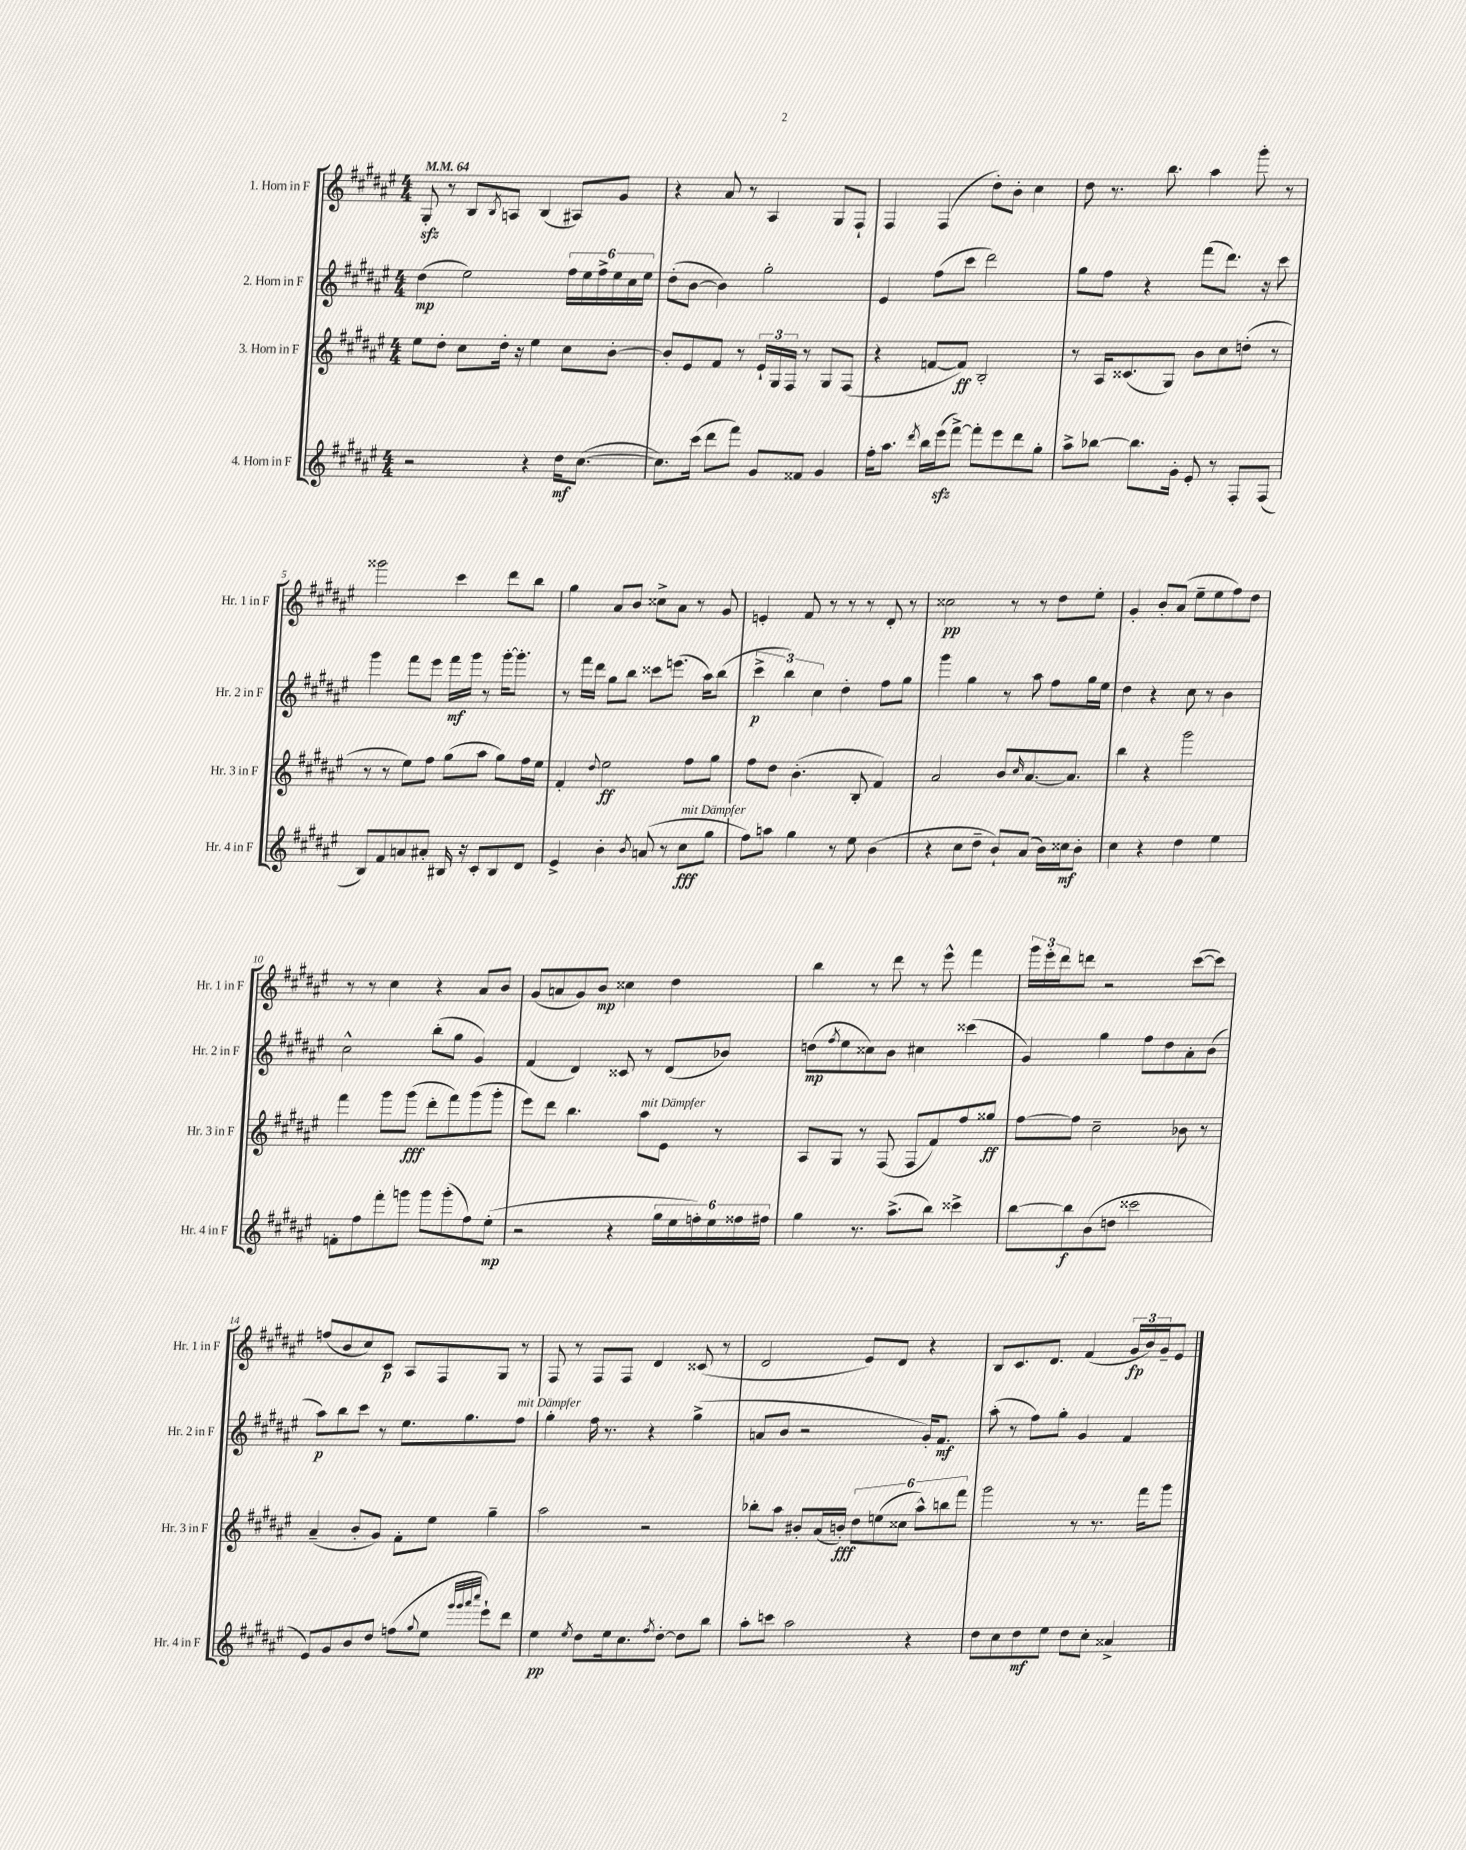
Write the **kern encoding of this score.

**kern	**dynam	**kern	**dynam	**kern	**dynam	**kern	**dynam
*part4	*part4	*part3	*part3	*part2	*part2	*part1	*part1
*staff4	*staff4	*staff3	*staff3	*staff2	*staff2	*staff1	*staff1
*I"4. Horn in F	*	*I"3. Horn in F	*	*I"2. Horn in F	*	*I"1. Horn in F	*
*I'Hr. 4 in F	*	*I'Hr. 3 in F	*	*I'Hr. 2 in F	*	*I'Hr. 1 in F	*
*clefG2	*	*clefG2	*	*clefG2	*	*clefG2	*
*k[f#c#g#d#a#e#]	*	*k[f#c#g#d#a#e#]	*	*k[f#c#g#d#a#e#]	*	*k[f#c#g#d#a#e#]	*
*M4/4	*	*M4/4	*	*M4/4	*	*M4/4	*
*MM64	*	*MM64	*	*MM64	*	*MM64	*
=1	=1	=1	=1	=1	=1	=1	=1
2r	.	8ee#\L	.	(4dd#\	mp	8G#zz'/	.
.	.	8dd#'\J	.	.	.	8r	.
.	.	8cc#\L	.	2ee#\)	.	8B/L	.
.	.	.	.	.	.	8qB/	.
.	.	16dd#'\Jk	.	.	.	8An/J	.
.	.	16r	.	.	.	.	.
4r	.	4ee#\	.	.	.	(4B/	.
16dd#\KL	mf	8cc#\L	.	24ff#\LL	.	8A#X/L)	.
.	.	.	.	24ee#\	.	.	.
([8.cc#\J	.	.	.	.	.	.	.
.	.	.	.	24ff#^\	.	.	.
.	.	[8b'\J	.	24ee#\	.	8g#/J	.
.	.	.	.	24cc#\	.	.	.
.	.	.	.	24ee#\JJ	.	.	.
=2	=2	=2	=2	=2	=2	=2	=2
8.cc#\L])	.	8b'/L]	.	(8dd#'\L	.	4r	.
.	.	8e#/	.	[8b\J	.	.	.
(16ccc#\Jk	.	.	.	.	.	.	.
8ddd#\L	.	8f#/J	.	4b\])	.	8a#/	.
8fff#\J)	.	8r	.	.	.	8r	.
8g#/L	.	24e#`/LL	.	2gg#'\	.	4A#/	.
.	.	24G#/	.	.	.	.	.
.	.	24F#/JJ	.	.	.	.	.
8f##X/J	.	8r	.	.	.	.	.
4g#/	.	8G#/L	.	.	.	8G#/L	.
.	.	(8F#/J	.	.	.	8F#`/J	.
=3	=3	=3	=3	=3	=3	=3	=3
16ff#'\KL	.	4r	.	4e#/	.	4F#/	.
8.aa#\J	.	.	.	.	.	.	.
8qddd#/	.	.	.	.	.	.	.
16bb\LL	.	[8fn/L	.	(8ff#\L	.	(4F#/	.
(16eee#zz\J	.	.	.	.	.	.	.
[8fff#^\J)	.	8f/J])	ff	8ccc#\J	.	.	.
8fff#'\L]	.	2B'/	.	2ddd#\)	.	8dd#'\L)	.
8eee#\	.	.	.	.	.	8b'\J	.
8ddd#\	.	.	.	.	.	4cc#\	.
8gg#'\J	.	.	.	.	.	.	.
=4	=4	=4	=4	=4	=4	=4	=4
8aa#^\L	.	8r	.	8gg#\L	.	8dd#\	.
[8bb-X\J	.	16A#/KL	.	8ff#\J	.	8.r	.
.	.	(8.c##X/	.	.	.	.	.
8.bb-\L]	.	.	.	4r	.	.	.
.	.	.	.	.	.	8.bb\	.
.	.	8G#/J)	.	.	.	.	.
16g#'\Jk	.	.	.	.	.	.	.
8e#'/	.	8b\L	.	(8fff#\L	.	4aa#\	.
8r	.	8cc#\	.	8.ddd#\J)	.	.	.
8F#'/L	.	(8ddn'\J	.	.	.	8ggg#'\	.
.	.	.	.	16r	.	.	.
(8F#/J	.	8r	.	8ccc#\	.	8r	.
!!LO:LB:g=z
=5	=5	=5	=5	=5	=5	=5	=5
8B/L)	.	8r	.	4ggg#\	.	2ggg##X\	.
8f#/	.	8r	.	.	.	.	.
8an/	.	8ee#\L)	.	8fff#\L	.	.	.
8a#X'/J	.	8ff#\J	.	8eee#\J	.	.	.
16B#X/	.	(8gg#\L	.	16fff#\LL	mf	4ccc#\	.
16r	.	.	.	16ggg#\JJ	.	.	.
8c#'/L	.	8aa#\J	.	8r	.	.	.
8B#/	.	8gg#\L)	.	[16ggg#'\KL	.	8ddd#\L	.
.	.	.	.	8.ggg#'\J]	.	.	.
8d#/J	.	16ff#\L	.	.	.	8bb\J	.
.	.	16ee#\JJ	.	.	.	.	.
=6	=6	=6	=6	=6	=6	=6	=6
4e#^/	.	4f#'/	.	8r	.	4gg#\	.
.	.	.	.	16fff#\LL	.	.	.
.	.	.	.	16ddd#\JJ	.	.	.
.	.	8qqdd#/	.	.	.	.	.
4b'\	.	2ee#\	ff	8gg#\L	.	8a#/L	.
.	.	.	.	8bb\J	.	8b/J	.
8qb/	.	.	.	.	.	.	.
(8an/	.	.	.	8ccc##X\L	.	8cc##X^\L	.
8r	.	.	.	(8.eeen\J	.	8a#\J	.
!LO:TX:a:i:t=mit Dämpfer	!	!	!	!	!	!	!
8cc#\L	fff	8ff#\L	.	.	.	8r	.
.	.	.	.	16aa#\KL)	.	.	.
8gg#\J	.	8gg#\J	.	(8bb\J	.	8g#/	.
=7	=7	=7	=7	=7	=7	=7	=7
8ff#\L)	.	8ff#\L	.	6ccc#^\	p	4en'/	.
8aan\J	.	8dd#\J	.	.	.	.	.
.	.	.	.	6bb\)	.	.	.
4gg#\	.	(4.b'\	.	.	.	8f#/	.
.	.	.	.	6cc#\	.	.	.
.	.	.	.	.	.	8r	.
8r	.	.	.	4dd#'\	.	8r	.
8ee#\	.	8B'/	.	.	.	8r	.
(4b\	.	4f#/)	.	8ff#\L	.	8d#'/	.
.	.	.	.	8gg#\J	.	8r	.
=8	=8	=8	=8	=8	=8	=8	=8
4r	.	2a#/	.	4ggg#\	.	2cc##X\	pp
8cc#\L	.	.	.	4gg#\	.	.	.
8dd#~\J	.	.	.	.	.	.	.
8b`/L)	.	8b/L	.	8r	.	8r	.
.	.	16qqcc#/	.	.	.	.	.
(8a#/J	.	[8.a#/	.	8aa#\	.	8r	.
16b\LL)	.	.	.	8ff#\L	.	8dd#\L	.
16cc##X\J	mf	8.a#/J]	.	.	.	.	.
8b'\J	.	.	.	16gg#\L	.	8ee#'\J	.
.	.	.	.	16ee#\JJ	.	.	.
=9	=9	=9	=9	=9	=9	=9	=9
4cc#\	.	4bb\	.	4dd#\	.	4g#'/	.
4r	.	4r	.	4r	.	8b'/L	.
.	.	.	.	.	.	(8a#/J	.
4dd#\	.	2ggg#\	.	8cc#\	.	8ee#~\L	.
.	.	.	.	8r	.	8ee#\	.
4ee#\	.	.	.	4b\	.	8ff#\)	.
.	.	.	.	.	.	8dd#\J	.
!!LO:LB:g=z
=10	=10	=10	=10	=10	=10	=10	=10
8fn'\L	.	4fff#\	.	2cc#^^\	.	8r	.
8ff#\	.	.	.	.	.	8r	.
8fff#'\	.	8ggg#\L	.	.	.	4cc#\	.
8gggn\J	.	(8ggg#\J	fff	.	.	.	.
8ggg\L	.	8ddd#'\L	.	(8bb'\L	.	4r	.
(8ggg'\	.	8fff#\)	.	8gg#\J	.	.	.
8ff#\)	.	(8ggg#\	.	4g#/)	.	8a#/L	.
(8ee#'\J	mp	8ggg#'\J	.	.	.	8b/J	.
=11	=11	=11	=11	=11	=11	=11	=11
2r	.	8eee#\L)	.	(4f#/	.	(8g#/L	.
.	.	8ddd#\J	.	.	.	8an/	.
.	.	4.bb\	.	4d#/)	.	8g#/)	.
.	.	.	.	.	.	8b/J	mp
4r	.	.	.	8c##X/	.	4cc##X\	.
!	!	!LO:TX:a:i:t=mit Dämpfer	!	!	!	!	!
.	.	8aa#\L	.	8r	.	.	.
24gg#\LL	.	8e#\J	.	(8d#/L	.	4dd#\	.
24ee#\	.	.	.	.	.	.	.
24ffn'\)	.	.	.	.	.	.	.
24ee#\	.	8r	.	8b-X/J)	.	.	.
24ff##X\	.	.	.	.	.	.	.
24ff#X\JJ	.	.	.	.	.	.	.
=12	=12	=12	=12	=12	=12	=12	=12
4gg#\	.	8A#/L	.	(8ddn\L	mp	4bb\	.
.	.	.	.	8qff#/	.	.	.
.	.	8G#/J	.	8ee#\	.	.	.
8.r	.	8r	.	8cc##X\)	.	8r	.
.	.	(8F#/	.	8b\J	.	8ddd#\	.
(8.aa#^\L	.	.	.	.	.	.	.
.	.	8F#/L	.	4cc#X\	.	8r	.
8bb\J)	.	8f#/)	.	.	.	8eee#^^\	.
4ccc##X^\	.	8ff#/	.	(4ccc##X\	.	4fff#\	.
.	.	8gg##X/J	ff	.	.	.	.
=13	=13	=13	=13	=13	=13	=13	=13
[8bb\L	.	[8ff#\L	.	4g#/)	.	24ggg#\LL	.
.	.	.	.	.	.	24eee#'\	.
.	.	.	.	.	.	24ddd#\J	.
8bb\]	f	8ff#\J]	.	.	.	8dddn\J	.
(8b\	.	2cc#~\	.	4gg#\	.	2r	.
8ddn\J	.	.	.	.	.	.	.
2ccc##X\	.	.	.	8ff#\L	.	.	.
.	.	.	.	8dd#\	.	.	.
.	.	8b-X\	.	8a#'\	.	([8ccc#\L	.
.	.	8r	.	(8b\J	.	8ccc#\J])	.
!!LO:LB:g=z
=14	=14	=14	=14	=14	=14	=14	=14
8e#/L)	.	(4a#~/	.	8aa#\L)	p	(8ffn/L	.
8g#/	.	.	.	8bb\	.	8b/	.
8b/	.	8b'/L	.	8ccc#\J	.	8cc#/)	.
8dd#/J	.	8g#/J)	.	8r	.	8c#/J	p
(8ffn\L	.	8f#'\L	.	8.ee#\L	.	8A#/L	.
8qqgg#/	.	.	.	.	.	.	.
8ee#\J	.	8ee#\J	.	.	.	8F#/	.
.	.	.	.	8.gg#\	.	.	.
32qqggg#/LLL	.	.	.	.	.	.	.
32qqggg#/	.	.	.	.	.	.	.
32qqaaa#/	.	.	.	.	.	.	.
32qqcccc#/JJJ	.	.	.	.	.	.	.
8eee#`\L)	.	4gg#~\	.	.	.	8G#/J	.
!	!	!	!	!LO:TX:a:i:t=mit Dämpfer	!	!	!
8ddd#\J	.	.	.	8ff#\J	.	8r	.
=15	=15	=15	=15	=15	=15	=15	=15
4ee#\	pp	2aa#\	.	4gg#'\	.	8F#/	.
.	.	.	.	.	.	8r	.
8qee#/	.	.	.	.	.	.	.
8dd#\L	.	.	.	16ff#\	.	8F#/L	.
.	.	.	.	8.r	.	.	.
16ee#\k	.	.	.	.	.	8F#/J	.
8.cc#\	.	.	.	.	.	.	.
.	.	2r	.	4r	.	4d#/	.
8qff#/	.	.	.	.	.	.	.
[8dd#'\J	.	.	.	.	.	.	.
8dd#\L]	.	.	.	(4gg#^\	.	(8c##X/	.
8bb\J	.	.	.	.	.	8r	.
=16	=16	=16	=16	=16	=16	=16	=16
8aa#'\L	.	8bb-X'\L	.	8an/L	.	2d#/	.
8cccn\J	.	8aa#\J	.	8b/J	.	.	.
2aa#\	.	8b#X'/L	.	2r	.	.	.
.	.	(16a#/L	.	.	.	.	.
.	.	16bn'/JJ)	fff	.	.	.	.
.	.	12dd#\L	.	.	.	8e#/L)	.
.	.	(12een\	.	.	.	.	.
.	.	.	.	.	.	8d#/J	.
.	.	12cc##X\J	.	.	.	.	.
4r	.	12aa#^^\L)	.	16g#'/KL)	.	4r	.
.	.	.	.	8.f#/J	mf	.	.
.	.	12bbn\	.	.	.	.	.
.	.	12fff#\J	.	.	.	.	.
=17	=17	=17	=17	=17	=17	=17	=17
8dd#\L	.	2ggg#\	.	(8aa#'\	.	8B/L	.
8cc#\	.	.	.	8r	.	8.c#/	.
8dd#\	mf	.	.	8ff#\L)	.	.	.
.	.	.	.	.	.	8.d#/J	.
8ee#\J	.	.	.	8gg#'\J	.	.	.
8dd#\L	.	8r	.	4g#/	.	(4f#/	.
8cc#'\J	.	8.r	.	.	.	.	.
4a##X^/	.	.	.	4f#/	.	24g#/LL	fp
.	.	.	.	.	.	24b/)	.
.	.	16fff#\KL	.	.	.	.	.
.	.	.	.	.	.	24g#~/J	.
.	.	8ggg#\J	.	.	.	8e#/J	.
==	==	==	==	==	==	==	==
*-	*-	*-	*-	*-	*-	*-	*-
